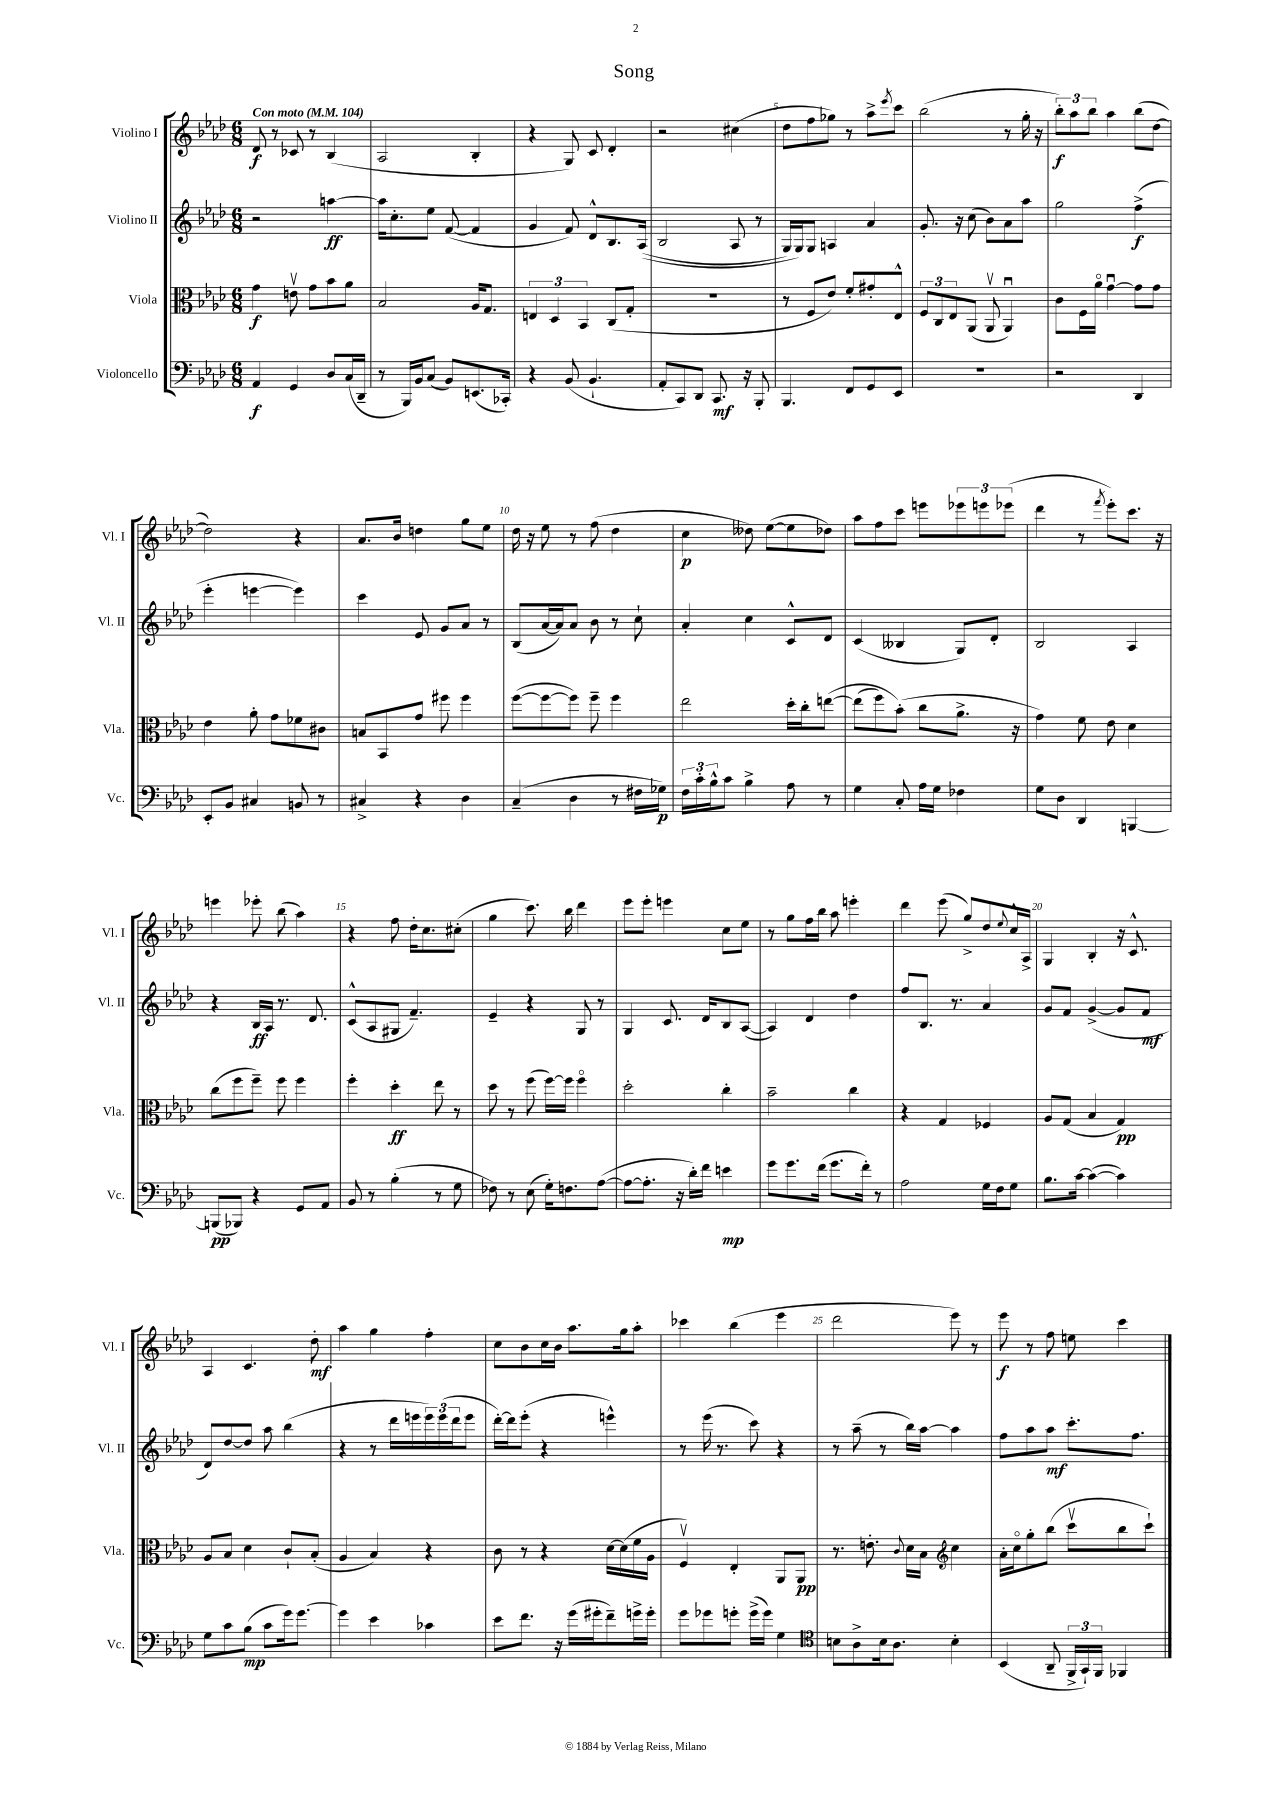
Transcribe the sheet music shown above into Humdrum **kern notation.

**kern	**kern	**kern	**kern
*staff4	*staff3	*staff2	*staff1
*clefF4	*clefC3	*clefG2	*clefG2
*k[b-e-a-d-]	*k[b-e-a-d-]	*k[b-e-a-d-]	*k[b-e-a-d-]
*M6/8	*M6/8	*M6/8	*M6/8
*MM104	*MM104	*MM104	*MM104
4AA-/	4g\	2r	8d-/
.	.	.	8r
4GG/	8ev\	.	8c-/
.	8g\L	.	8r
8D-/L	8b-\	[4aa\	(4B-/
(16C/L	8a-\J	.	.
16DD-~/JJ	.	.	.
=	=	=	=
8r	2B-/	16aa\]LK	2A-/
.	.	8.cc'\	.
16BBB-/LL)	.	.	.
16BB-/J	.	.	.
(8C/J	.	8ee-\J	.
8BB-/L)	.	([8f/	.
(8.EE/	16A-/LK	4f/]	4B-'/
.	8.G/J	.	.
16CC-'/Jk)	.	.	.
=	=	=	=
4r	6E/	4g/	4r
.	6D-/	.	.
(8BB-/	.	8f/)	8G/)
.	6BB-/	.	.
4.BB-`/	.	8d-^^/L	8c/
.	(8C/L	8.B-/	4d-'/
.	8G'/J	.	.
.	.	&((16A-/Jk	.
=	=	=	=
8AA-'/L	2.r	2B-/	2r
8CC/)	.	.	.
8DD-/J	.	.	.
8.CC/	.	.	.
.	.	8A-/	(4cc#\
16r	.	.	.
8BBB-'/	.	8r	.
=	=	=	=
4.BBB-/	8r	16G/LL)	8dd-\L
.	.	16G/J&)	.
.	8F/L	8G/J	8ff\
.	8e-/J)	4A/	8gg-\J)
8FF/L	8f'/L	.	8r
8GG/	8g#'/	4a-/	8aa-^\L
.	.	.	8qeee-/
8EE-/J	8E-^^/J	.	8ccc\J
=	=	=	=
2.r	12F/L	8.g'/	(2bb-\
.	12C/	.	.
.	12E-/	.	.
.	.	16r	.
.	(8AA-/J	(8cc\	.
.	8AA-v/	8b-\L)	.
.	4AA-u/)	8a-\	8r
.	.	8aa-\J	16gg'\
.	.	.	16r
=	=	=	=
2r	8c\L	2gg\	12bb-'\L)
.	.	.	12aa-\
.	16F\L	.	.
.	.	.	12bb-\J
.	16a-o\JJ	.	.
.	[4gu\	.	4aa-\
4DD-/	8g\]L	(4ff^\	(8bb-\L
.	8g\J	.	[8dd-\J
=	=	=	=
8EE-'/L	4e-\	4eee-'\	2dd-\])
8BB-/J	.	.	.
4C#/	8a-'\	[4eee\	.
.	8g\L	.	.
8BB/	8f-\	4eee\])	4r
8r	8c#\J	.	.
=	=	=	=
4C#^/	8B/L	4ccc\	8.a-/L
.	8BB-/	.	.
.	.	.	16b-/Jk
4r	8g/J	8e-/	4dd\
.	8ff#\	8g/L	.
4D-\	4ff#\	8a-/J	8gg\L
.	.	8r	8ee-\J
=	=	=	=
(4C~/	([8ff\L	(8B-/L	16dd-\
.	.	.	16r
.	8ff\_	[16a-/L	8ee-\
.	.	16a-/]J)	.
4D-\	8ff\]J)	8a-/J	8r
.	8ff~\	8b-\	(8ff\
8r	4ff\	8r	4dd-\
16F#\LL	.	8cc`\	.
16G-\JJ)	.	.	.
=	=	=	=
24F\LL	2ee-\	4a-'/	4cc\
24c'\	.	.	.
24B-^^\J	.	.	.
8c\J	.	.	.
4B-^\	.	4cc\	8dd--\)
.	.	.	([8ee-\L
8A-\	16dd-'\LL	8c^^/L	8ee-\]
.	16cc'\J	.	.
8r	&([8ee\J	8d-/J	8dd-\J)
=	=	=	=
4G\	(8ee\]L	(4c/	8aa-\L
.	8ff\)	.	8ff\
8C'/	(8b-'\J&)	4B--/	8ccc\J
16A-\LL	8cc\L	.	8eee\L
16G\JJ	.	.	.
4F-\	8.a-^\J	8G/L)	12eee-\
.	.	.	12eee\
.	.	8d-'/J	.
.	.	.	(12eee-\J
.	16r	.	.
=	=	=	=
8G\L	4g\)	2B-/	4ddd-\
8D-\J	.	.	.
4DD-/	8f\	.	8r
.	.	.	8qfff/
.	8e-\	.	8eee-'\L)
[4BBB/	4d-\	4A-/	8.ccc\J
.	.	.	16r
=	=	=	=
(8BBB/]L	(8cc\L	4r	4eee\
8BBB-/J)	8ff\	.	.
4r	8ff~\J)	16B-/LL	8eee-'\
.	.	16A-/JJ	.
.	8ff\	8.r	(8bb-\
8GG/L	4ff\	.	4aa-\)
.	.	8.d-/	.
8AA-/J	.	.	.
=	=	=	=
8BB-/	4ff'\	(8c^^/L	4r
8r	.	8A-/	.
(4B-'\	4dd-'\	8G#/J	8ff\
.	.	4.f~/)	16dd-'\LK
.	.	.	8.cc\
8r	8ee-\	.	.
8G\	8r	.	(8cc#'\J
=	=	=	=
8F-\)	8dd-\	4e-~/	4gg\
8r	8r	.	.
(8E-\	(8ff\	4r	8.ccc\)
16G'\LK)	[16ff\LL)	.	.
8.F\	16ff\]JJ	.	16bb-\
.	4ffo\	8G/	4ddd-\
([8A-\J	.	8r	.
=	=	=	=
8A-\_L	2dd-'\	4G/	8eee-\L
8.A-'\]J	.	.	8eee-'\J
.	.	8.c/	4eee\
16r	.	.	.
16d-'\LL)	.	.	.
16f\JJ	.	16d-/LK	.
4e\	4cc'\	8B-/	8cc\L
.	.	([8A-/J	8ee-\J
=	=	=	=
8g\L	2b-~\	4A-/])	8r
8.g\	.	.	8gg\L
.	.	4d-/	16ff\L
(16f\Jk	.	.	16bb-\JJ
8.g\L	.	.	8aa-\
.	4cc\	4dd-\	4eee'\
16f'\Jk)	.	.	.
8r	.	.	.
=	=	=	=
2A-\	4r	8ff/L	4ddd-\
.	.	8.B-/J	.
.	4G/	.	(8eee-\
.	.	8.r	.
.	.	.	8gg^/L)
16G\LL	4F-/	4a-/	8dd-/
16F\J	.	.	.
.	.	.	8qqee-/
8G\J	.	.	16cc^^/L
.	.	.	16A-^/JJ
=	=	=	=
8.B-\L	8A-/L	8g/L	4G/
.	(8G/J	8f/J	.
[16c\Jk	.	.	.
(4c\_	4B-/	([4g^/	4B-'/
4c\])	4G/)	8g/]L	16r
.	.	.	8.c^^/
.	.	8f/J	.
=	=	=	=
8G\L	8A-/L	8d-/L)	4A-/
8c\	8B-/J	[8dd-/	.
(8B-\J	4d-\	8dd-/]J	4.c/
8c\L	.	8aa-\	.
16g\k)	8c`/L	(4bb-\	.
[8.g\J	.	.	.
.	(8B-'/J	.	8dd-'\
=	=	=	=
4g\]	4A-/	4r	4aa-\
4e-\	4B-/)	8r	4gg\
.	.	16ddd-\LL	.
.	.	16eee\	.
4c-\	4r	24eee\)	4ff'\
.	.	(24eee\	.
.	.	24ddd-\J	.
.	.	8eee\J	.
=	=	=	=
8e-\L	8c\	[16ddd-'\LL)	8cc\L
.	.	16ddd-\]J	.
8.f\J	8r	(8eee-'\J	8b-\
.	4r	4r	16cc\L
16r	.	.	16b-\JJ
(16g\LL	.	.	8.aa-\L
16g#'\J	.	.	.
8f~\)	[16d-\LL	4eee^^\)	.
.	(16d-\]	.	16gg\k
16g^\L	16f\	.	8aa-'\J
16g'\JJ	16A-\JJ	.	.
=	=	=	=
8g\L	4Fv/)	8r	4ccc-\
8g-\	.	(16eee-\	.
.	.	8.r	.
8g'\J	4E-'/	.	(4bb-\
(16g^\LL	.	8ccc\)	.
16g\JJ)	.	.	.
4G\	8AA-/L	4r	4eee-\
.	8AA-/J	.	.
=	=	=	=
*clefC4	*	*	*
8B\L	8.r	8r	2ddd-\
8A-^\	.	(8aa-~\	.
.	8.e'\	.	.
16B\k	.	8r	.
8.A-\J	.	.	.
.	8qqc/	.	.
.	16d-\LL	16bb-\LL)	.
.	16B-\JJ	[16aa-\JJ	.
*	*clefG2	*	*
4B'\	4cc\	4aa-\]	8eee-\)
.	.	.	8r
=	=	=	=
(4BB-/	16a-'\LL	8ff\L	8eee-\
.	16cco\J	.	.
.	8gg'\	8aa-\	8r
8AA-~/	(8bb-\J	8aa-\J	8ff\
24FF^/LL	8cccv\L	8.ccc'\L	8ee\
24GG`/)	.	.	.
24FF/JJ	.	.	.
4FF-/	8bb-\	.	4ccc\
.	.	8.ff\J	.
.	8ccc`\J)	.	.
==	==	==	==
*-	*-	*-	*-
